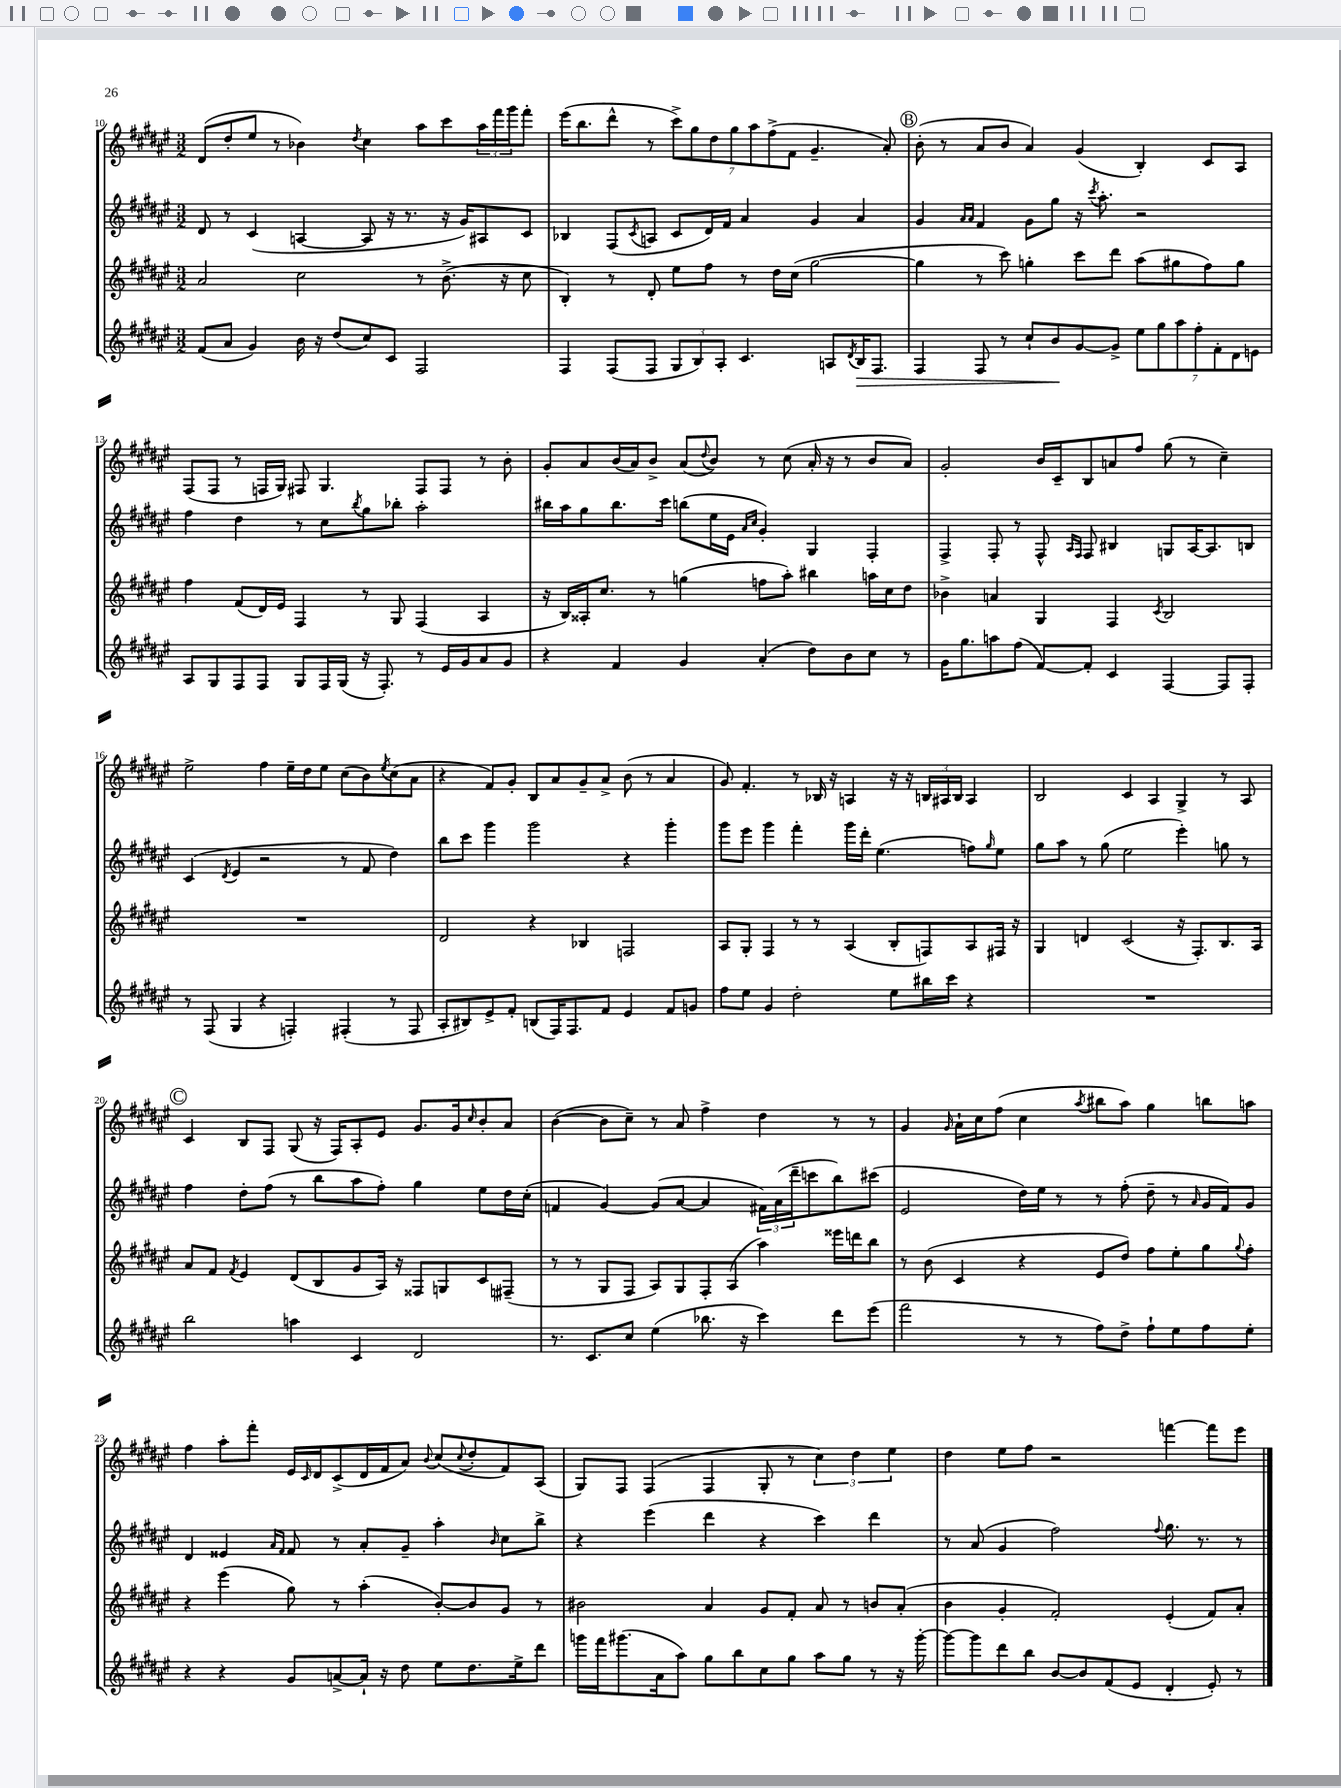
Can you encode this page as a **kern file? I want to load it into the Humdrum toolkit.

**kern	**kern	**kern	**kern
*staff4	*staff3	*staff2	*staff1
*clefG2	*clefG2	*clefG2	*clefG2
*k[f#c#g#d#a#e#]	*k[f#c#g#d#a#e#]	*k[f#c#g#d#a#e#]	*k[f#c#g#d#a#e#]
*M3/2	*M3/2	*M3/2	*M3/2
(8f#	2a#	8d#	(8d#
8a#	.	8r	8dd#'
4g#)	.	(4c#	8ee#
.	.	.	8r
16b	2cc#	[4A	4b-)
16r	.	.	.
(8dd#	.	.	.
.	.	.	8qdd#
8cc#)	.	8A]	4cc#
8c#	.	16r	.
.	.	8.r	.
2F#	8r	.	8aa#
.	(8.b^	16r	8ccc#
.	.	16g#)	.
.	.	8A#	24aa#
.	.	.	24fff#
.	16r	.	.
.	.	.	24ggg#
.	8cc#	8c#	8fff#'
=	=	=	=
4F#	4B')	4B-	(16eee#
.	.	.	8.bb
(8F#	8r	(8F#	8ddd#^^
.	.	8qc#	.
8F#	8d#'	8A	8r
12G#	8ee#	8c#	14ccc#^)
.	.	.	14gg#
12B)	.	.	.
.	8ff#	16d#)	.
.	.	.	14dd#
12A#'	.	.	.
.	.	16f#	.
.	.	.	14gg#
4.c#	8r	4a#	.
.	.	.	14aa#
.	.	.	(14ff#^
.	16dd#	.	.
.	.	.	14f#
.	(16cc#	.	.
.	[2gg#	4g#	4.g#~
8A	.	.	.
8qd#	.	.	.
16B	.	4a#	.
8.F#	.	.	.
.	.	.	8a#')
=	=	=	=
4F#	4gg#]	4g#	(8b'
.	.	.	8r
.	.	16qqa#	.
.	.	16qqa#	.
8F#	8r	4f#	8a#
8r	8ccc#)	.	8b
8cc#`	4gg'	8g#	4a#)
8b	.	8gg#	.
[8g#	8ccc#	16r	(4g#
.	.	8qccc#	.
.	.	8.aa#'	.
8g#^]	8ddd#	.	.
14ee#	(8aa#	2r	4B')
14gg#	.	.	.
.	8gg#	.	.
14aa#	.	.	.
14ff#'	.	.	.
.	8ff#)	.	8c#
14f#'	.	.	.
14d#	.	.	.
.	8gg#	.	8A#
14e	.	.	.
=	=	=	=
8A#	4ff#	4ff#	(8F#
8G#	.	.	8F#
8F#	(8f#	4dd#	8r
8F#	16d#)	.	16F
.	16e#	.	16G#)
8G#	4F#	8r	8F#
16F#	.	8cc#	4.G#
(16G#	.	.	.
.	.	8qbb	.
16r	8r	8gg#	.
8.F#')	.	.	.
.	8G#	8bb-'	.
8r	(4F#	2aa#'	8F#
16e#	.	.	8F#
16g#	.	.	.
8a#	4A#	.	8r
8g#	.	.	8b'
=	=	=	=
4r	16r	16bb#	8g#'
.	16B)	16aa#	.
.	16A##'	8gg#	8a#
.	8.cc#	.	.
4f#	.	8.bb#	(16b
.	.	.	16a#)
.	8r	.	8b^
.	.	16ccc#	.
4g#	(4gg	(8bb	(8a#
.	.	.	8qqdd#
.	.	16ee#	8b)
.	.	16e#	.
.	.	16qqa#	.
.	.	16qqcc#	.
(4a#'	8ff	4g#')	8r
.	8aa#')	.	(8cc#
8dd#)	4bb#	4G#	16a#'
.	.	.	16r
8b	.	.	8r
8cc#	16aa	4F#'	8b
.	16cc#	.	.
8r	8dd#	.	8a#)
=	=	=	=
16g#	4b-^	4F#^	2g#'
8.gg#	.	.	.
8aa	4a	8F#'	.
(8ff#	.	8r	.
[8f#)	4G#	8F#^^	16b
.	.	.	16c#~
.	.	16qqA#	.
.	.	16qqF#	.
8f#']	.	8F#	8B
4c#	4F#	4B#	8a
.	.	.	8ff#
.	8qc#	.	.
[4F#	2B	8G	(8gg#
.	.	[16A#	8r
.	.	8.A#]	.
8F#]	.	.	4cc#~)
8F#'	.	8B	.
=	=	=	=
8r	1.r	(4c#	2ee#^
(8F#	.	.	.
.	.	8qd#	.
4G#	.	4e#	.
4r	.	2r	4ff#
4F')	.	.	16ee#~
.	.	.	16dd#
.	.	.	8ee#
(4F#'	.	8r	(8cc#
.	.	8f#	8b)
.	.	.	8qee#
8r	.	4dd#)	(8cc#
8F#	.	.	8a#
=	=	=	=
8A#'	2d#	8bb	4r
8B#)	.	8ccc#	.
8e#^	.	4ggg#	8f#)
8f#'	.	.	8g#'
(8B	4r	2ggg#	8B
16F#)	.	.	8a#
8.F#	.	.	.
.	4B-	.	8g#~
8f#	.	.	8a#^
4e#	2F	4r	(8b
.	.	.	8r
8f#	.	4ggg#'	4a#
8g	.	.	.
=	=	=	=
8ff#	8A#	8ggg#	8g#)
8ee#	8G#'	8eee#	4.f#'
4g#	4F#	4ggg#	.
2dd#'	8r	4fff#'	8r
.	8r	.	16B-
.	.	.	16r
.	(4A#	16ggg#	4A
.	.	16ddd#'	.
.	.	(4.ee#	.
8ee#	8B'	.	16r
.	.	.	16r
16bb#	8F)	.	24B
.	.	.	24A#
16ccc#	.	.	.
.	.	.	24B
4r	8A#	8ff)	4A#
.	.	16qqgg#	.
.	16F#	8ee#	.
.	16r	.	.
=	=	=	=
1.r	4G#	8gg#	2B
.	.	8aa#	.
.	4d	8r	.
.	.	(8gg#	.
.	(2c#	2ee#	4c#
.	.	.	4A#
.	16r	4eee#')	4G#^
.	8.F#')	.	.
.	8.B	8gg	8r
.	.	8r	8A#
.	16A#	.	.
=	=	=	=
2bb	8a#	4ff#	4c#
.	8f#	.	.
.	8qf#	.	.
.	4e#	8dd#'	8B
.	.	(8ff#	8F#
4aa	(8d#	8r	(8G#
.	8B	8bb	16r
.	.	.	16F#)
4c#	8g#	8aa#	8A#'
.	16A#)	8ff#')	8e#
.	16r	.	.
2d#	8F##	4gg#	8.g#
.	8G	.	.
.	.	.	16g#
.	.	.	16qqcc#
.	8c#	8ee#	8b'
.	(8F#~	16dd#	8a#
.	.	(16cc#'	.
=	=	=	=
8.r	8r	4f	([4b
.	8r	.	.
8.c#	.	.	.
.	8G#	[4g#)	8b]
8cc#	8F#	.	8cc#~)
(4ee#	8A#)	(8g#]	8r
.	8G#	[8a#	8a#
8.bb-	8F#'	4a#]	4ff#^
.	(8A#	.	.
16r	.	.	.
4ccc#)	4aa#)	24f#)	4dd#
.	.	(24a#	.
.	.	24ddd#~	.
.	.	8ccc	.
8ddd#	16eee##	8bb)	8r
.	16ddd	.	.
(8eee#	8bb	(8ccc#	8r
=	=	=	=
2fff#	8r	2e#	4g#
.	(8b	.	.
.	.	.	16qqg#
.	4c#	.	16a#`
.	.	.	16cc#
.	.	.	(8ff#
8r	4r	16dd#)	4cc#
.	.	16ee#	.
8r	.	8r	.
.	.	.	8qaa#
8ff#)	8e#	8r	8bb#
8dd#^	8dd#)	(8ff#'	8aa#)
8ff#`	8ff#	8dd#~	4gg#
8ee#	8ee#'	8r	.
.	.	16qqa#	.
8ff#	8gg#	16g#	8bb
.	.	16f#)	.
.	8qqgg#	.	.
8ee#'	8ff#'	8g#	8aa
=	=	=	=
4r	4r	4d#	4ff#
4r	(4eee#	4e##	8aa#'
.	.	.	8fff#'
.	.	16qqa#	.
.	.	16qqf#	.
8g#	8gg#)	8f#	16e#
.	.	.	16qqc#
.	.	.	16d#
[8a^	8r	8r	(8c#^
16a`]	(4aa#'	8a#'	16d#
16r	.	.	16f#
8dd#	.	8g#~	8a#)
.	.	.	8qqb
8ee#	[8b')	4aa#'	(8cc#
.	.	.	8qqcc#
8.dd#	8b]	.	8dd#'
.	.	16qqb	.
.	8g#	8cc#	8f#)
16ee#^	.	.	.
8ddd#	8r	8bb^	(8A#
=	=	=	=
16ggg	2b#	4r	8G#)
16fff#	.	.	.
(8.ggg#	.	.	8F#
.	.	(4eee#	(4F#
16a#	.	.	.
8aa#)	.	.	.
8gg#	4a#	4ddd#	4F#
8bb	.	.	.
8cc#	8g#	4r	8G#'
8gg#	8f#'	.	8r
8aa#	8a#	4ccc#)	6cc#)
8gg#	8r	.	.
.	.	.	6dd#
8r	8b	4ddd#	.
.	.	.	6ee#
16r	(8a#'	.	.
[16ggg#'	.	.	.
=	=	=	=
8ggg#_	4b	8r	4dd#
8ggg#]	.	(8a#	.
8ddd#	4g#'	4g#	8ee#
8bb	.	.	8ff#
[8b	2f#')	2ff#)	2r
8b]	.	.	.
(8f#	.	.	.
8e#	.	.	.
.	.	8qqff#	.
4d#'	(4e#'	8.gg#	[4fff
.	.	8.r	.
8e#')	8f#)	.	8fff]
8r	8a#'	8r	8eee#
==	==	==	==
*-	*-	*-	*-
